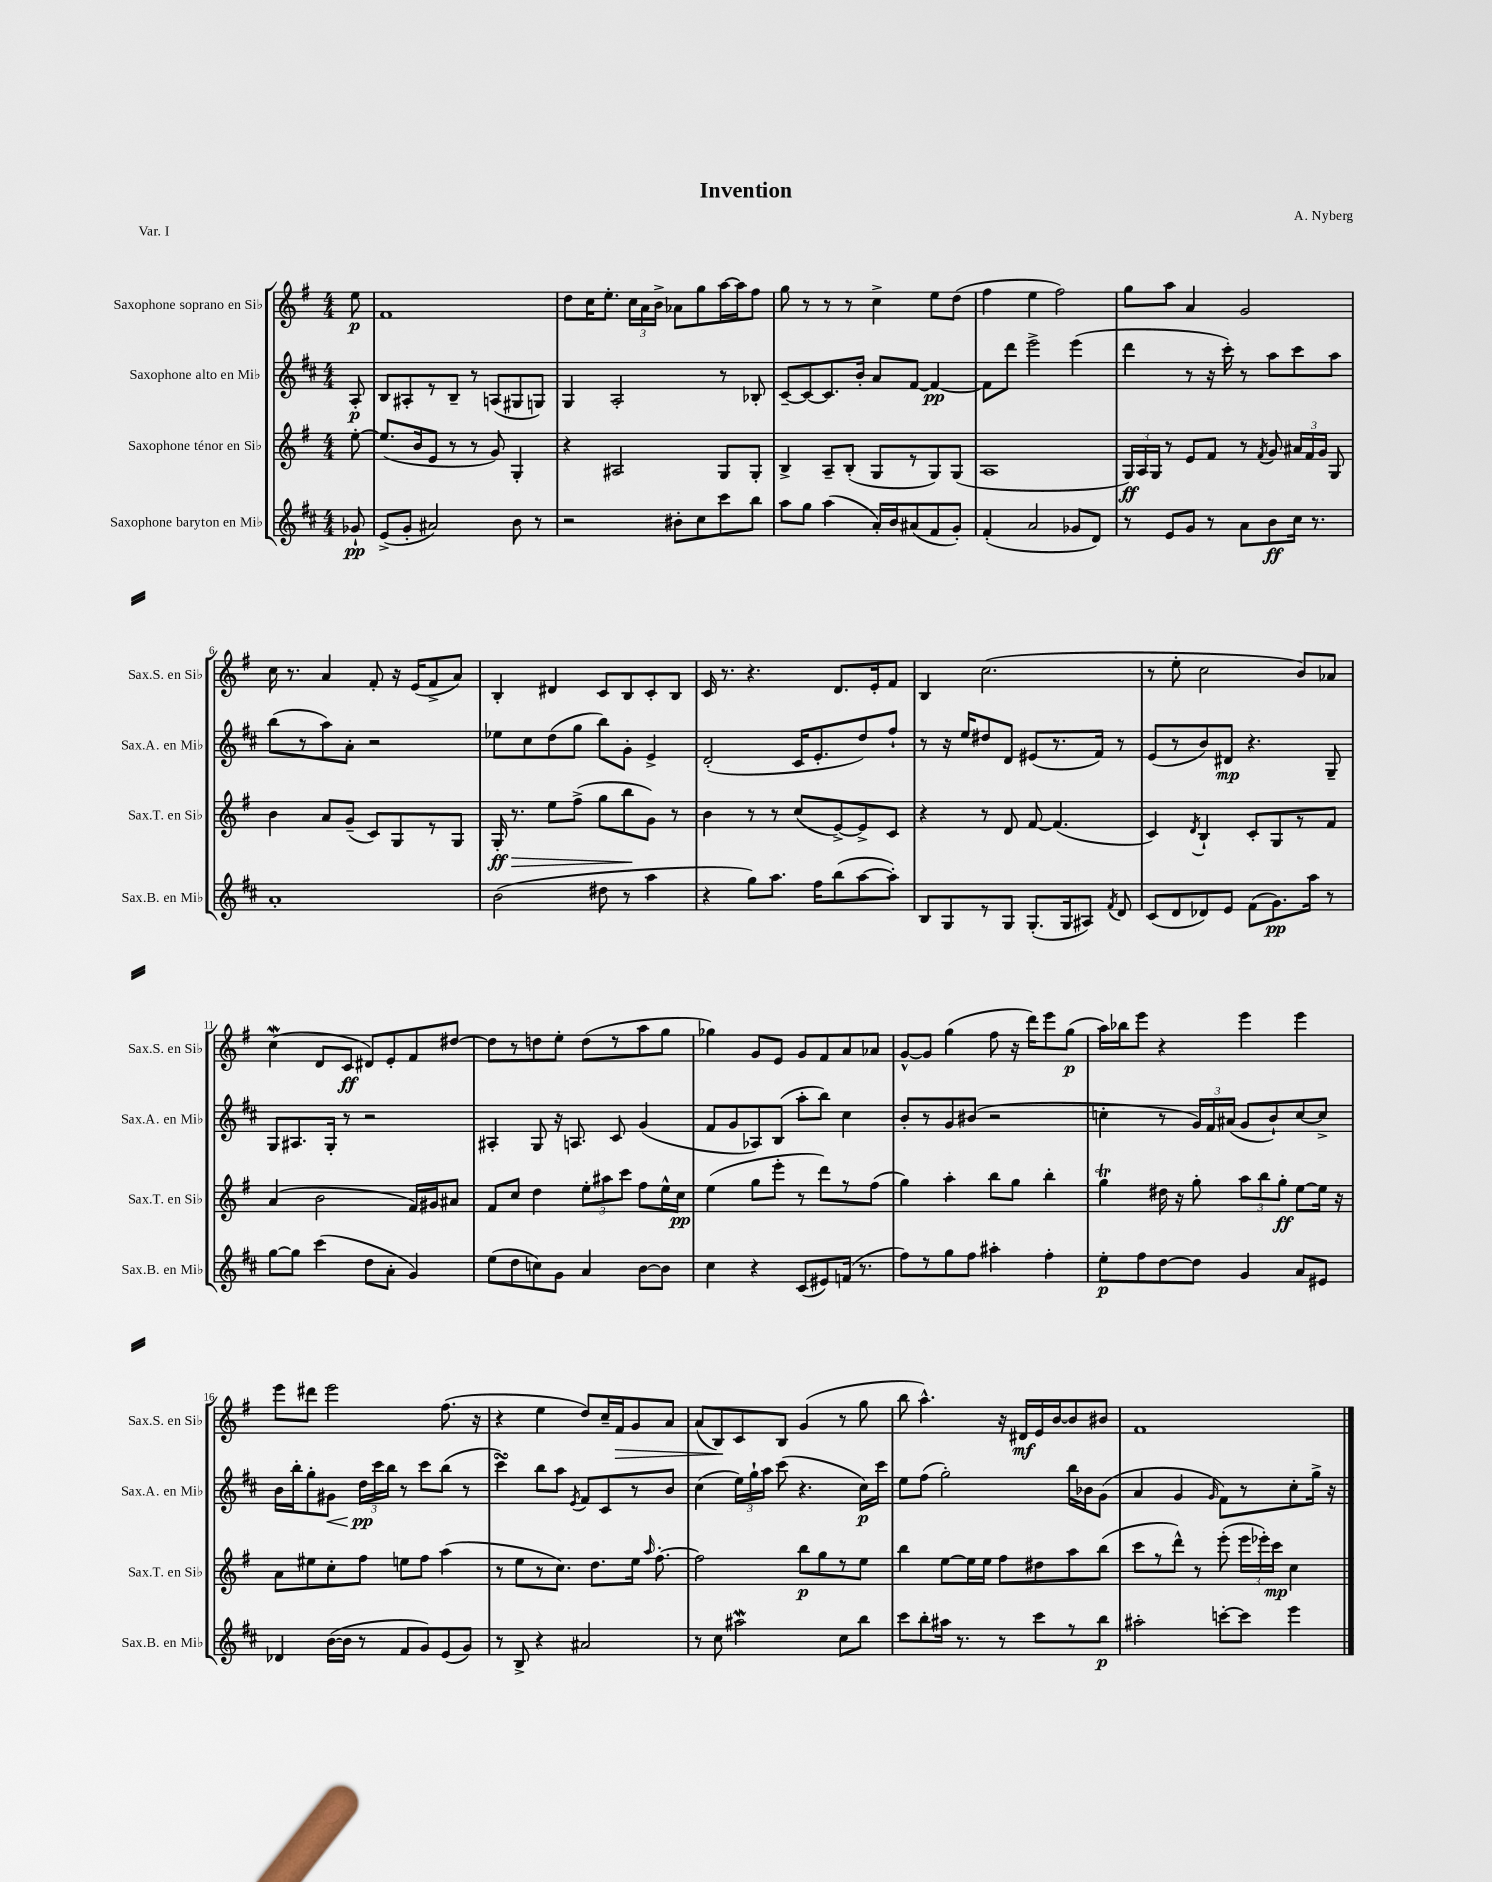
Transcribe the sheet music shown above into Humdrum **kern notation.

**kern	**kern	**kern	**kern
*staff4	*staff3	*staff2	*staff1
*clefG2	*clefG2	*clefG2	*clefG2
*k[f#c#]	*k[f#]	*k[f#c#]	*k[f#]
*M4/4	*M4/4	*M4/4	*M4/4
8g-`/	[8ee'\	8A'/	8ee\
=	=	=	=
(8e^/L	(8.ee/]L	8B/L	1f#
8g'/J	.	8A#'/	.
.	16b/k	.	.
2a#/)	8e/J	8r	.
.	8r	8B~/J	.
.	8r	8r	.
.	8g/)	(8A/L	.
8b\	4G'/	8G#/	.
8r	.	8G/J)	.
=	=	=	=
2r	4r	4G/	8dd\L
.	.	.	16cc\K
.	.	.	8.ee'\J
.	2A#/	2A'/	.
.	.	.	24cc\LL
.	.	.	24a\
.	.	.	24b^\JJ
8b#'\L	.	.	8a-\L
8cc#\	.	.	8gg\
8ccc#\	8G/L	8r	[16aa\L
.	.	.	16aa\]J
8bb\J	8G'/J	8B-'/	8ff#\J
=	=	=	=
8aa\L	4B^/	[8c#~/L	8gg\
8gg\J	.	8c#/_	8r
(4aa\	8A~/L	8.c#/]	8r
.	(8B'/J	.	8r
.	.	16b'/Jk	.
16a'/LL)	8G/L	8a/L	4cc^\
16b/J	.	.	.
(8a#/	8r	[8f#/J	.
8f#/	8G/)	4f#/_	8ee\L
8g'/J)	(8G/J	.	(8dd\J
=	=	=	=
(4f#'/	1A	8f#\]L	4ff#\
.	.	8ddd\J	.
2a/	.	2eee^\	4ee\
.	.	.	2ff#\)
8g-/L	.	(4eee\	.
8d/J)	.	.	.
=	=	=	=
8r	24G/LL)	4ddd\	8gg\L
.	24A/	.	.
.	24G/JJ	.	.
8e/L	8r	.	8aa\J
8g/J	8e/L	8r	4a/
8r	8f#/J	16r	.
.	.	16ccc#'\)	.
8a\L	8r	8r	2g/
.	8qf#/	.	.
8b\	8g/	8aa\L	.
16cc#\Jk	24a#/LL	8ccc#\	.
.	24f#/	.	.
8.r	.	.	.
.	24g/JJ	.	.
.	8G/	8aa\J	.
=	=	=	=
1a'	4b\	(8bb\L	16cc\
.	.	.	8.r
.	.	8r	.
.	8a/L	8aa\)	4a/
.	(8g~/J	8a'\J	.
.	8c/L)	2r	8f#'/
.	8G/	.	16r
.	.	.	(16e/LK
.	8r	.	8f#^/
.	8G/J	.	8a/J)
=	=	=	=
(2b\	16G'/	8ee-\L	4B'/
.	8.r	.	.
.	.	8cc#\	.
.	8ee\L	(8dd\	4d#/
.	(8ff#^\J	8gg\J	.
8dd#\	8gg\L	8bb\L)	8c/L
8r	8bb\	8g'\J	8B/
4aa\	8g\J)	4e^/	8c'/
.	8r	.	8B/J
=	=	=	=
4r	4b\	(2d'/	16c/
.	.	.	8.r
8gg\L)	8r	.	4.r
8.aa\J	8r	.	.
.	(8cc/L	16c#/LK	.
16ff#\LK	.	8.e'/	.
(8bb\	[8e^/)	.	8.d/L
[8aa\	8e^/]	8dd/)	.
.	.	.	16e'/k
8aa'\]J)	8c/J	8ff#`/J	8f#/J
=	=	=	=
8B/L	4r	8r	4B/
8G/	.	16r	.
.	.	16ee/LK	.
8r	8r	8dd#/	(2.cc\
8G/J	8d/	8d/J	.
(8.G'/L	[8f#/	(8e#/L	.
.	(4.f#/]	8.r	.
16G/k	.	.	.
8A#/J)	.	.	.
.	.	16f#/Jk)	.
8qf#/	.	.	.
8d/	.	8r	.
=	=	=	=
(8c#/L	4c/)	(8e/L	8r
8d/	.	8r	8ee'\
.	8qd/	.	.
8d-/)	4B`/	8b/)	2cc\
8e/J	.	8d#/J	.
(8f#\L	8c'/L	4.r	.
8.g\)	8G/	.	.
.	8r	.	8b/L)
16aa\Jk	.	.	.
8r	8f#/J	8G~/	8a-/J
=	=	=	=
[8gg\L	(4a/	8G/L	(4cc\
8gg\]J	.	8.A#/	.
(4ccc#\	2b\	.	8d/L
.	.	16G'/Jk	.
.	.	8r	8c/J
8dd\L	.	2r	8d#/L)
8a'\J	.	.	8e'/
4g/)	16f#/LL)	.	8f#/
.	16g#/J	.	.
.	8a#/J	.	[8dd#/J
=	=	=	=
(8ee\L	8f#/L	4A#'/	8dd#\]L
8dd\	8cc/J	.	8r
8cc\)	4dd\	8G/	8dd\
8g\J	.	16r	8ee'\J
.	.	8.A/	.
4a/	12ee'\L	.	(8dd\L
.	12aa#\	.	.
.	.	8c#/	8r
.	12ccc\J	.	.
[8b\L	8ff#\L	(4g/	8aa\
8b\]J	16ee^^\L	.	8gg\J
.	16cc\JJ	.	.
=	=	=	=
4cc#\	(4ee\	8f#/L	4gg-\)
.	.	8g/	.
4r	8gg\L	8A-/)	8g/L
.	8eee'\J	(8B/J	8e/J
(8c#/L	8r	8aa'\L	8g/L
8e#/)	8ddd\L)	8bb\J)	8f#/
(16f/Jk	8r	4cc#\	8a/
8.r	.	.	.
.	(8ff#\J	.	8a-/J
=	=	=	=
8ff#\L)	4gg\)	8b'/L	[8g^^/L
8r	.	8r	8g/]J
8gg\	4aa'\	8g/	(4gg\
8ff#\J	.	(8b#/J	.
4aa#'\	8bb\L	2r	8ff#\
.	8gg\J	.	16r
.	.	.	16ddd\LK)
4ff#'\	4bb'\	.	8eee\
.	.	.	(8gg\J
=	=	=	=
8ee'\L	4gg\	4cc'\	16aa\LL)
.	.	.	16bb-\J
8ff#\	.	.	8eee\J
[8dd\	16dd#\	8r	4r
.	16r	.	.
8dd\]J	8gg'\	24g/LL)	.
.	.	24f#/	.
.	.	(24a#/JJ	.
4g/	12aa\L	8g/L	4eee\
.	12bb\	.	.
.	.	8b`/)	.
.	12gg'\J	.	.
8a/L	[8ee\L	[8cc/	4eee\
8e#/J	16ee\]Jk	8cc^/]J	.
.	16r	.	.
=	=	=	=
4d-/	8a\L	16b\LL	8eee\L
.	.	16bb'\J	.
.	8ee#\	8gg'\	8ddd#\J
([16b\LL	8cc'\	8g#\J	2eee\
16b\]JJ	.	.	.
8r	8ff#\J	24dd\LL	.
.	.	24ccc#\	.
.	.	24bb\JJ	.
8f#/L	8ee\L	8r	.
8g/)	8ff#\J	8ccc#\L	.
(8e/	(4aa\	(8bb\J	(8.ff#\
8g/J)	.	8r	.
.	.	.	16r
=	=	=	=
8r	8r	4ccc#\)	4r
8B^/	8ee\L	.	.
4r	8r	8bb\L	4ee\
.	8.cc\J)	8aa\J	.
.	.	8qe/	.
2a#/	.	8f#/L	8dd/L)
.	8.dd\L	.	.
.	.	8c#/	16cc~/L
.	.	.	16f#/J
.	16ee\Jk	8r	8g/
.	16qqaa/	.	.
.	[8.ff#'\	.	.
.	.	8b/J	8a/J
=	=	=	=
8r	2ff#\]	(4cc#\	(8a/L
8cc#\	.	.	8B/)
2aa#\	.	24ee\LL)	8c/
.	.	24gg`\	.
.	.	24aa\JJ	.
.	.	(8ccc#\	8B/J
.	8bb\L	4.r	(4g/
.	8gg\	.	.
8cc#\L	8r	.	8r
8bb\J	8ee\J	16cc#\LL)	8gg\
.	.	16ccc#\JJ	.
=	=	=	=
8ccc#\L	4bb\	8ee\L	8bb\
8bb'\	.	(8ff#\J	4.aa^^\)
16aa#\Jk	[8ee\L	2gg'\)	.
8.r	.	.	.
.	16ee\]L	.	.
.	16ee\JJ	.	.
8r	8ff#\L	.	16r
.	.	.	16d#/LL
8ccc#\L	8dd#\	.	16e/
.	.	.	[16b/J
8r	8aa\	16bb\LL	8b/]
.	.	16b-\J	.
8bb\J	(8bb\J	(8g\J	8b#/J
=	=	=	=
2aa#'\	8ccc\L	4a/	1f#
.	8r	.	.
.	8ddd^^\J)	4g/	.
.	8r	.	.
.	.	16qqg/	.
[8ccc'\L	(8eee'\	8f#\L)	.
8ccc\]J	24eee\LL	8r	.
.	24eee-'\)	.	.
.	24ccc\JJ	.	.
4eee\	4cc\	8cc#'\	.
.	.	16gg^\Jk	.
.	.	16r	.
==	==	==	==
*-	*-	*-	*-
